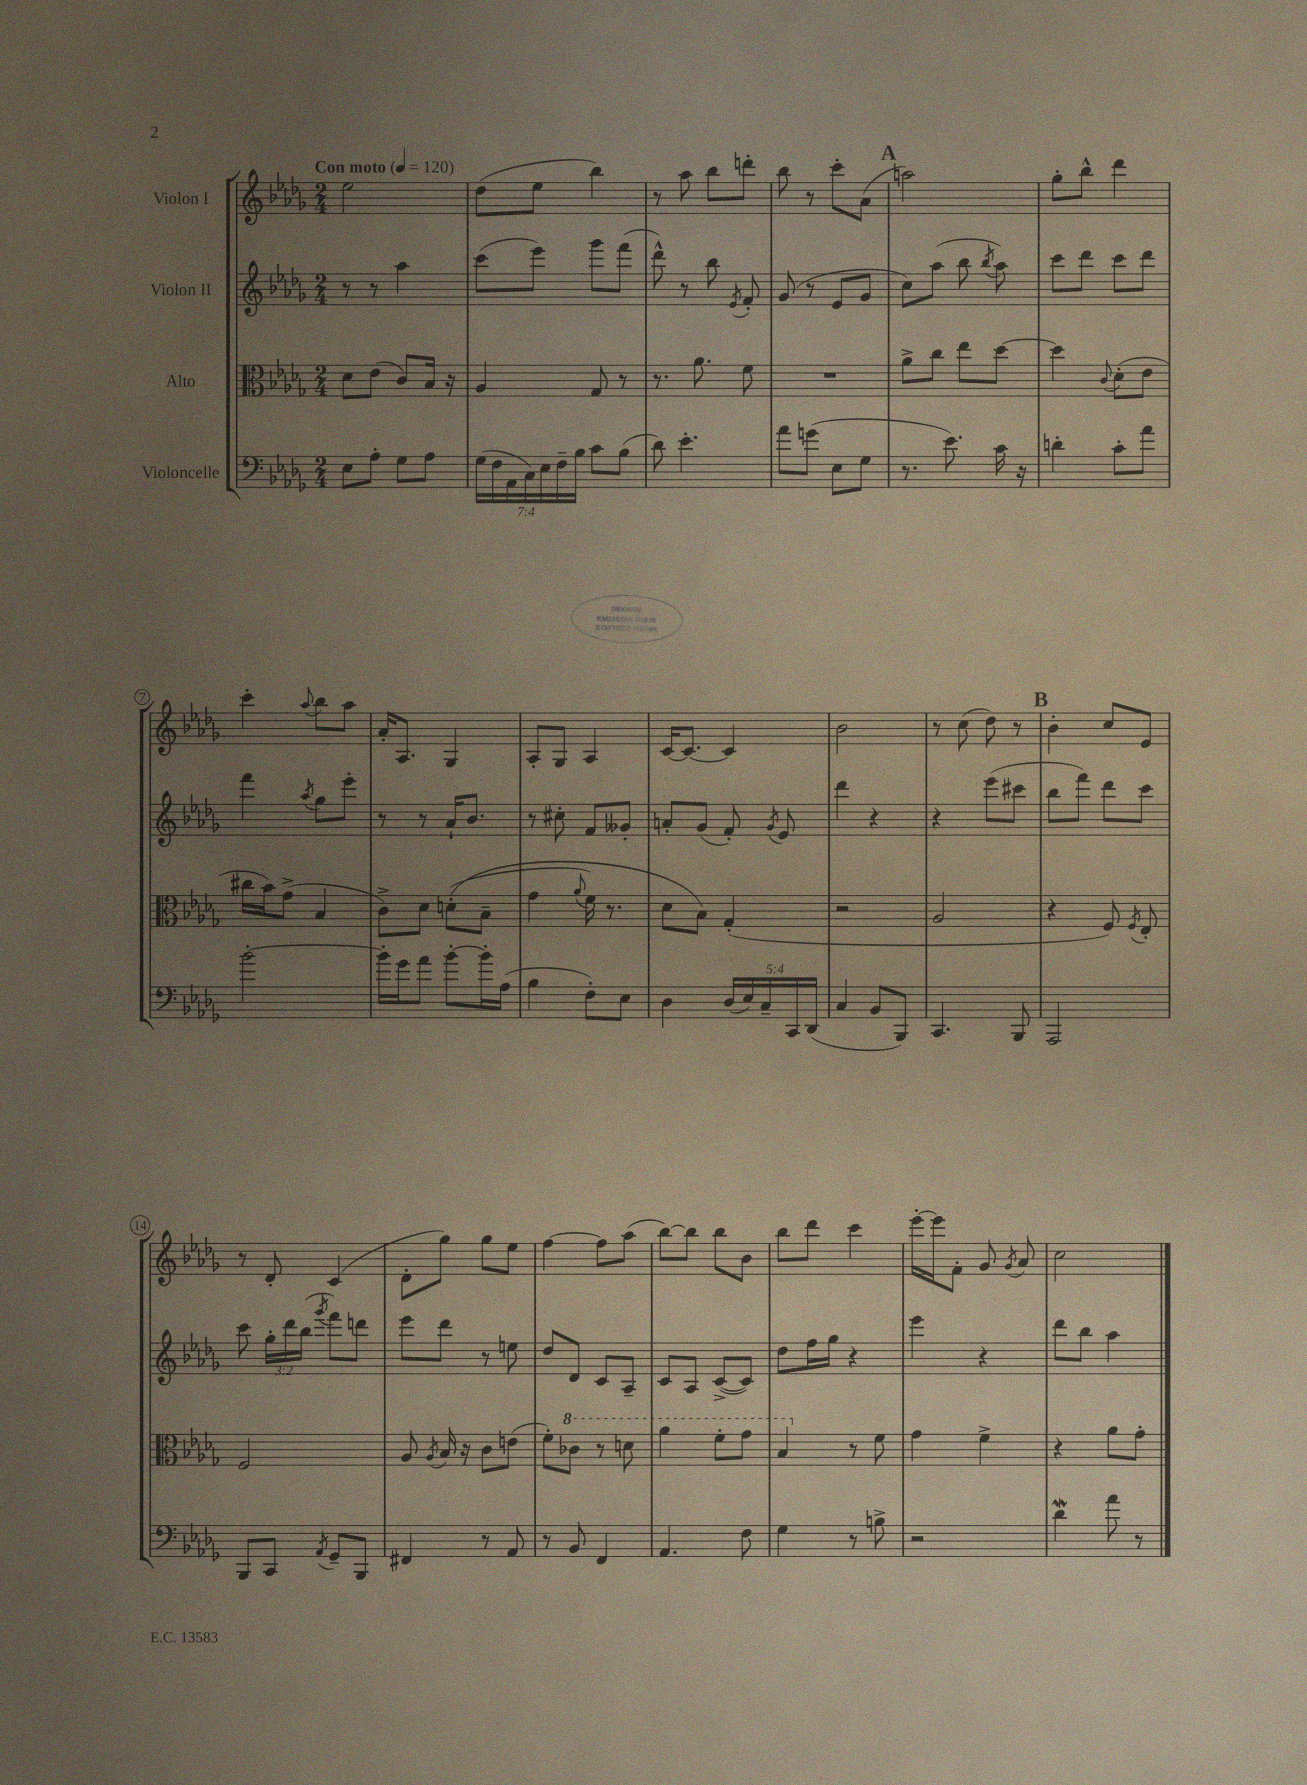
<<
\new StaffGroup <<
\new Staff = "s0" \with { instrumentName = "Violon I" } {
    \clef treble \key des \major \numericTimeSignature \time 2/4 \tempo "Con moto" 4 = 120
    \autoBeamOff ees''2 |
    des''8[( ees''8] bes''4) |
    r8 aes''8 bes''8[ d'''8]-. |
    bes''8 r8 c'''8[-. aes'8]( |
    \mark \markup { \bold "A" } a''2) |
    ges''8[-. bes''8]-^ des'''4 |
    c'''4-. \appoggiatura { aes''8 } bes''8[ aes''8] |
    aes'16[-. aes8.] ges4 |
    aes8[-. ges8] aes4 |
    c'16[~ c'8.]~ c'4 |
    bes'2 |
    r8 c''8( des''8) r8 |
    \mark \markup { \bold "B" } bes'4-. c''8[ ees'8] |
    r8 des'8-. c'4( |
    des'8[-. ges''8]) ges''8[ ees''8] |
    f''4~ f''8[ aes''8]( |
    bes''8[~) bes''8] bes''8[ bes'8] |
    bes''8[ des'''8] c'''4 |
    ees'''16[~-. ees'''16 f'8]-. ges'8 \acciaccatura { ges'8 } aes'8 |
    c''2 \bar "|." |
}
\new Staff = "s1" \with { instrumentName = "Violon II" } {
    \clef treble \key des \major \numericTimeSignature \time 2/4 \override Staff.TupletNumber.text = #tuplet-number::calc-fraction-text
    \autoBeamOff r8 r8 aes''4 |
    c'''8[( ees'''8]) ges'''8[ f'''8]( |
    des'''8-^) r8 bes''8 \acciaccatura { ees'8 } f'8-. |
    ges'8( r8 ees'8[ ges'8] |
    \mark \markup { \bold "A" } c''8[) aes''8]( bes''8 \acciaccatura { bes''8 } aes''8) |
    c'''8[ des'''8] c'''8[ des'''8] |
    f'''4 \acciaccatura { aes''8 } ges''8[ ees'''8]-. |
    r8 r8 aes'16[-! bes'8.] |
    r8 cis''8-. f'8[ geses'8]-. |
    a'8[-. ges'8]( f'8-.) \acciaccatura { ges'8 } ees'8 |
    des'''4 r4 |
    r4 ees'''8[( cis'''8] |
    \mark \markup { \bold "B" } bes''8[ f'''8]) des'''8[ c'''8] |
    c'''8 \tuplet 3/2 { ges''16[-. des'''16 bes''16]( } \acciaccatura { ges'''8 } f'''8[) d'''8] |
    ees'''8[ des'''8] r8 e''8 |
    des''8[ des'8] c'8[ aes8]-- |
    c'8[ aes8] c'8[~->( c'8]) |
    des''8[ f''16 ges''16] r4 |
    ees'''4 r4 |
    des'''8[ bes''8] aes''4 \bar "|." |
}
\new Staff = "s2" \with { instrumentName = "Alto" } {
    \clef alto \key des \major \numericTimeSignature \time 2/4
    \autoBeamOff des'8[ ees'8]( c'8[) bes16] r16 |
    aes4 ges8 r8 |
    r8. aes'8. f'8 |
    R2 |
    \mark \markup { \bold "A" } aes'8[-> c''8] ees''8[ des''8]~ |
    des''4 \appoggiatura { c'8 } des'8[-.( ees'8] |
    cis''16[ bes'16) ges'8]->( bes4 |
    c'8[->) des'8] d'8[-.(\( bes8]-- |
    ges'4 \appoggiatura { aes'8 } f'16) r8. |
    des'8[ bes8]\) ges4-.( |
    r2 |
    aes2 |
    \mark \markup { \bold "B" } r4 f8) \acciaccatura { f8 } ees8-. |
    f2 |
    aes8 \acciaccatura { aes8 } bes16 r16 c'8[ e'8]( |
    f'8[-.) \ottava #1 ces''8] r8 d''8 |
    aes''4 f''8[-. ges''8] |
    bes'4 \ottava #0 r8 f'8 |
    ges'4 f'4-> |
    r4 aes'8[ ges'8]-. \bar "|." |
}
\new Staff = "s3" \with { instrumentName = "Violoncelle" } {
    \clef bass \key des \major \numericTimeSignature \time 2/4 \override Staff.TupletNumber.text = #tuplet-number::calc-fraction-text
    \autoBeamOff ees8[ aes8]-. ges8[ aes8] |
    \tuplet 7/4 { ges16[( f16 aes,16 c16) ees16 f16-- bes16] } c'8[ bes8]( |
    des'8) ees'4.-. |
    aes'8[ g'8]( ees8[ ges8] |
    \mark \markup { \bold "A" } r8. ees'8.) c'16 r16 |
    d'4-. c'8[-. aes'8] |
    bes'2~-. |
    bes'16[-. ges'16 aes'8] bes'8[~-. bes'16-. aes16]( |
    bes4 f8[-.) ees8] |
    des4 \tuplet 5/4 { des16[( ees16) c16-- c,16 des,16]( } |
    c4 bes,8[ bes,,8]) |
    c,4. bes,,8 |
    \mark \markup { \bold "B" } aes,,2 |
    bes,,8[ c,8] \acciaccatura { aes,8 } ges,8[-- bes,,8] |
    fis,4 r8 aes,8 |
    r8 bes,8 f,4 |
    aes,4. f8 |
    ges4 r8 b8-> |
    r2 |
    des'4\mordent aes'8 r8 \bar "|." |
}
>>
>>
\layout { \context { \Score \override BarNumber.stencil = #(make-stencil-circler 0.1 0.3 ly:text-interface::print) } }
